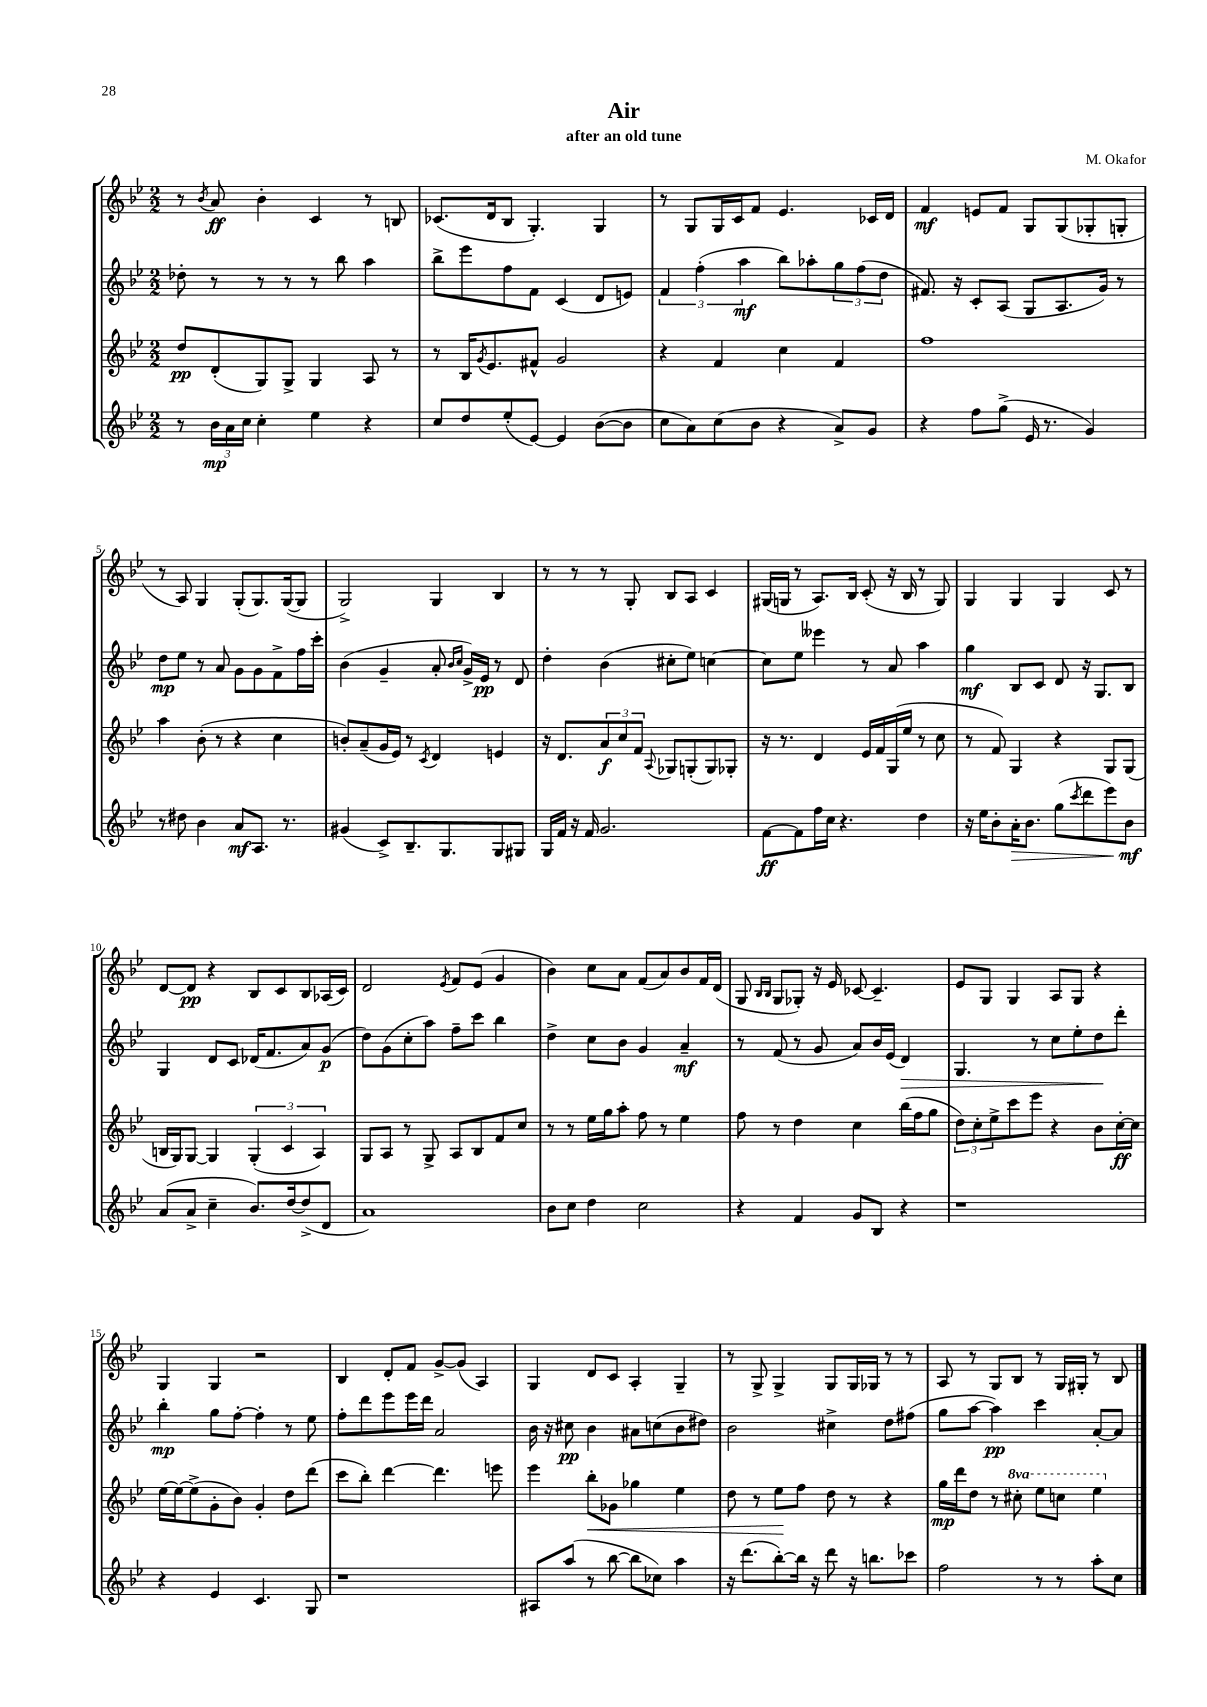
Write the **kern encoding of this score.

**kern	**dynam	**kern	**dynam	**kern	**dynam	**kern	**dynam
*part4	*part4	*part3	*part3	*part2	*part2	*part1	*part1
*staff4	*staff4	*staff3	*staff3	*staff2	*staff2	*staff1	*staff1
*clefG2	*	*clefG2	*	*clefG2	*	*clefG2	*
*k[b-e-]	*	*k[b-e-]	*	*k[b-e-]	*	*k[b-e-]	*
*M2/2	*	*M2/2	*	*M2/2	*	*M2/2	*
=1	=1	=1	=1	=1	=1	=1	=1
8r	.	8dd/L	pp	8dd-X'\	.	8r	.
.	.	.	.	.	.	8qb-/	.
24b-\LL	mp	(8d'/	.	8r	.	8a/	ff
24a\	.	.	.	.	.	.	.
24cc\JJ	.	.	.	.	.	.	.
4cc'\	.	8G/)	.	8r	.	4b-'\	.
.	.	8G^/J	.	8r	.	.	.
4ee-\	.	4G/	.	8r	.	4c/	.
.	.	.	.	8bb-\	.	.	.
4r	.	8A/	.	4aa\	.	8r	.
.	.	8r	.	.	.	8Bn/	.
=2	=2	=2	=2	=2	=2	=2	=2
8cc/L	.	8r	.	8bb-^\L	.	(8.c-X/L	.
8dd/	.	16B-/KL	.	8eee-\	.	.	.
.	.	8qg/	.	.	.	.	.
.	.	8.e-/	.	.	.	16d/k	.
(8ee-'/	.	.	.	8ff\	.	8B-/J	.
[8e-/J)	.	8f#X^^/J	.	8f\J	.	4.G'/)	.
4e-/]	.	2g/	.	(4c/	.	.	.
([8b-\L	.	.	.	8d/L	.	4G/	.
8b-\J]	.	.	.	8en/J)	.	.	.
=3	=3	=3	=3	=3	=3	=3	=3
8cc\L	.	4r	.	6f/	.	8r	.
8a\)	.	.	.	.	.	8G/L	.
.	.	.	.	(6ff'\	.	.	.
(8cc\	.	4f/	.	.	.	16G/L	.
.	.	.	.	.	.	16c/J	.
.	.	.	.	6aa\	mf	.	.
8b-\J	.	.	.	.	.	8f/J	.
4r	.	4cc\	.	8bb-\L)	.	4.e-/	.
.	.	.	.	8aa-X'\	.	.	.
8a^/L)	.	4f/	.	12gg\	.	.	.
.	.	.	.	(12ff\	.	.	.
8g/J	.	.	.	.	.	16c-X/LL	.
.	.	.	.	12dd\J	.	.	.
.	.	.	.	.	.	16d/JJ	.
=4	=4	=4	=4	=4	=4	=4	=4
4r	.	1ff	.	8.f#X/)	.	4f/	mf
.	.	.	.	16r	.	.	.
8ff\L	.	.	.	8c'/L	.	8en/L	.
(8gg^\J	.	.	.	(8A/J	.	8f/J	.
16e-/	.	.	.	8G/L	.	8G/L	.
8.r	.	.	.	.	.	.	.
.	.	.	.	8.A/	.	(8G/	.
4g/)	.	.	.	.	.	8G-X'/	.
.	.	.	.	16g/Jk)	.	.	.
.	.	.	.	8r	.	8Gn'/J	.
!!LO:LB:g=z
=5	=5	=5	=5	=5	=5	=5	=5
8r	.	4aa\	.	8dd\L	mp	8r	.
8dd#X\	.	.	.	8ee-\J	.	8A/)	.
4b-\	.	(8b-'\	.	8r	.	4G/	.
.	.	8r	.	8a/	.	.	.
8a/L	mf	4r	.	8g\L	.	(8G'/L	.
8.A/J	.	.	.	8g\	.	8.G/)	.
.	.	4cc\	.	8f^\	.	.	.
8.r	.	.	.	.	.	([16G/k	.
.	.	.	.	16ff\L	.	8G/J]	.
.	.	.	.	16ccc'\JJ	.	.	.
=6	=6	=6	=6	=6	=6	=6	=6
(4g#X/	.	8bn'/L)	.	(4b-\	.	2G^/)	.
.	.	(8a~/	.	.	.	.	.
8c^/L)	.	16g/L	.	4g~/	.	.	.
.	.	16e-/JJ)	.	.	.	.	.
8.B-~/	.	8r	.	.	.	.	.
.	.	8qc/	.	.	.	.	.
.	.	4d/	.	8a'/	.	4G/	.
8.G/	.	.	.	.	.	.	.
.	.	.	.	16qqb-/LL	.	.	.
.	.	.	.	16qqcc/JJ	.	.	.
.	.	.	.	16g^/LL)	.	.	.
.	.	.	.	16e-/JJ	pp	.	.
8G/	.	4en/	.	8r	.	4B-/	.
8G#X/J	.	.	.	8d/	.	.	.
=7	=7	=7	=7	=7	=7	=7	=7
16G/LL	.	16r	.	4dd'\	.	8r	.
16f/JJ	.	8.d/L	.	.	.	.	.
16r	.	.	.	.	.	8r	.
16f/	.	.	.	.	.	.	.
2.g/	.	12a/	f	(4b-\	.	8r	.
.	.	12cc/	.	.	.	.	.
.	.	.	.	.	.	8G'/	.
.	.	12f/J	.	.	.	.	.
.	.	8qqA/	.	.	.	.	.
.	.	8G-X/L	.	8cc#X'\L	.	8B-/L	.
.	.	(8Gn'/	.	8ee-\J)	.	8A/J	.
.	.	8G/)	.	[4ccn\	.	4c/	.
.	.	8G-X'/J	.	.	.	.	.
=8	=8	=8	=8	=8	=8	=8	=8
[8f\L	ff	16r	.	8cc\L]	.	(16G#X/LL	.
.	.	8.r	.	.	.	16Gn/JJ	.
8f\]	.	.	.	8ee-\J	.	8r	.
16ff\L	.	4d/	.	4eee--X\	.	8.A/L)	.
16cc\JJ	.	.	.	.	.	.	.
4.r	.	.	.	.	.	.	.
.	.	.	.	.	.	16B-/Jk	.
.	.	16e-/LL	.	8r	.	(8c'/	.
.	.	16f/	.	.	.	.	.
.	.	(16G/	.	8a/	.	16r	.
.	.	16ee-/JJ	.	.	.	16B-/	.
4dd\	.	8r	.	4aa\	.	8r	.
.	.	8cc\	.	.	.	8G/)	.
=9	=9	=9	=9	=9	=9	=9	=9
16r	.	8r	.	4gg\	mf	4G/	.
16ee-\KL	.	.	.	.	.	.	.
8b-'\	.	8f/)	.	.	.	.	.
!	!LO:HP:b	!	!	!	!	!	!
16a'\K	>	4G/	.	8B-/L	.	4G/	.
8.b-\J	.	.	.	.	.	.	.
.	.	.	.	8c/J	.	.	.
(8gg\L	.	4r	.	8d/	.	4G/	.
8qccc/	.	.	.	.	.	.	.
8ddd\	.	.	.	16r	.	.	.
.	.	.	.	8.G/L	.	.	.
8eee-\)	.	8G/L	.	.	.	8c/	.
8b-\J	mf	(8G/J	.	8B-/J	.	8r	.
.	]	.	.	.	.	.	.
!!LO:LB:g=z
=10	=10	=10	=10	=10	=10	=10	=10
(8a/L	.	16Bn/LL	.	4G/	.	[8d/L	.
.	.	16G/J)	.	.	.	.	.
8a^/J	.	[8G/J	.	.	.	8d/J]	pp
4cc~\	.	4G/]	.	8d/L	.	4r	.
.	.	.	.	8c/J	.	.	.
8.b-/L)	.	(6G'/	.	(16d-X/KL	.	8B-/L	.
.	.	.	.	8.f/	.	.	.
.	.	.	.	.	.	8c/	.
.	.	6c/	.	.	.	.	.
[16dd/k	.	.	.	.	.	.	.
(8dd^/]	.	.	.	8a/)	.	8B-/	.
.	.	6A/)	.	.	.	.	.
8d/J	.	.	.	(8g/J	p	(16A-X/L	.
.	.	.	.	.	.	16c/JJ)	.
=11	=11	=11	=11	=11	=11	=11	=11
1a)	.	8G/L	.	8dd\L)	.	2d/	.
.	.	8A/J	.	(8g\	.	.	.
.	.	8r	.	8cc'\	.	.	.
.	.	8G^/	.	8aa\J)	.	.	.
.	.	.	.	.	.	8qe-/	.
.	.	8A/L	.	8ff~\L	.	8f/L	.
.	.	8B-/	.	8ccc\J	.	(8e-/J	.
.	.	8f/	.	4bb-\	.	4g/	.
.	.	8cc/J	.	.	.	.	.
=12	=12	=12	=12	=12	=12	=12	=12
8b-\L	.	8r	.	4dd^\	.	4b-\)	.
8cc\J	.	8r	.	.	.	.	.
4dd\	.	16ee-\LL	.	8cc\L	.	8cc\L	.
.	.	16gg\J	.	.	.	.	.
.	.	8aa'\J	.	8b-\J	.	8a\J	.
2cc\	.	8ff\	.	4g/	.	(8f/L	.
.	.	8r	.	.	.	8a/)	.
.	.	4ee-\	.	4a~/	mf	8b-/	.
.	.	.	.	.	.	16f/L	.
.	.	.	.	.	.	(16d/JJ	.
=13	=13	=13	=13	=13	=13	=13	=13
4r	.	8ff\	.	8r	.	8G/	.
.	.	.	.	.	.	16qqB-/LL	.
.	.	.	.	.	.	16qqB-/JJ	.
.	.	8r	.	(8f/	.	8G/L	.
4f/	.	4dd\	.	8r	.	8G-X'/J)	.
.	.	.	.	8g/	.	16r	.
.	.	.	.	.	.	16e-/	.
8g/L	.	4cc\	.	8a/L)	.	[8c-X/	.
8B-/J	.	.	.	16b-/L	.	4.c-~/]	.
.	.	.	.	(16e-/JJ	.	.	.
!	!	!	!	!	!LO:HP:b	!	!
4r	.	(16bb-\LL	.	4d/)	>	.	.
.	.	16ff\J	.	.	.	.	.
.	.	8gg\J	.	.	.	.	.
=14	=14	=14	=14	=14	=14	=14	=14
1r	.	12dd\L)	.	4.G/	.	8e-/L	.
.	.	12cc'\	.	.	.	.	.
.	.	.	.	.	.	8G/J	.
.	.	12ee-^\	.	.	.	.	.
.	.	8ccc\	.	.	.	4G/	.
.	.	8eee-\J	.	8r	.	.	.
.	.	4r	.	8cc\L	.	8A/L	.
.	.	.	.	8ee-'\	.	8G/J	.
.	.	8b-\L	.	8dd\	.	4r	.
.	.	[16cc'\L	ff	8ddd'\J	]	.	.
.	.	16cc\JJ]	.	.	.	.	.
!!LO:LB:g=z
=15	=15	=15	=15	=15	=15	=15	=15
4r	.	[16ee-\LL	.	4bb-'\	mp	4G/	.
.	.	16ee-\J_	.	.	.	.	.
.	.	(8ee-^\]	.	.	.	.	.
4e-/	.	8g'\	.	8gg\L	.	4G/	.
.	.	8b-\J)	.	[8ff'\J	.	.	.
4.c/	.	4g'/	.	4ff'\]	.	2r	.
.	.	8dd\L	.	8r	.	.	.
8G/	.	(8ddd\J	.	8ee-\	.	.	.
=16	=16	=16	=16	=16	=16	=16	=16
1r	.	8ccc\L	.	8ff'\L	.	4B-/	.
.	.	8bb-'\J)	.	8ddd\	.	.	.
.	.	[4ddd\	.	8eee-\	.	8d'/L	.
.	.	.	.	16eee-\L	.	8f/J	.
.	.	.	.	16ddd\JJ	.	.	.
.	.	4.ddd\]	.	2a/	.	[8g^/L	.
.	.	.	.	.	.	(8g/J]	.
.	.	.	.	.	.	4A/)	.
.	.	8eeen\	.	.	.	.	.
=17	=17	=17	=17	=17	=17	=17	=17
8A#X/L	.	4eee-\	.	16b-\	.	4G/	.
.	.	.	.	16r	.	.	.
(8aa/J	.	.	.	8cc#X\	pp	.	.
!	!	!	!LO:HP:b	!	!	!	!
8r	.	8bb-'\L	<	4b-\	.	8d/L	.
[8bb-\	.	8g-X\J	.	.	.	8c/J	.
8bb-\L]	.	4gg-X\	.	8a#X\L	.	4A'/	.
8cc-X\J)	.	.	.	(8ccn\	.	.	.
4aa\	.	4ee-\	.	8b-\	.	4G~/	.
.	.	.	.	8dd#X\J)	.	.	.
=18	=18	=18	=18	=18	=18	=18	=18
16r	.	8dd\	.	2b-\	.	8r	.
(8.ddd\L	.	.	.	.	.	.	.
.	.	8r	.	.	.	8G^/	.
[8bb-'\)	.	8ee-\L	.	.	.	4G^/	.
16bb-\Jk]	.	8ff\J	[	.	.	.	.
16r	.	.	.	.	.	.	.
8ddd\	.	8dd\	.	4cc#X^\	.	8G/L	.
16r	.	8r	.	.	.	16G/L	.
8.bbn\L	.	.	.	.	.	16G-X/JJ	.
.	.	4r	.	8dd\L	.	8r	.
8ccc-X\J	.	.	.	(8ff#X\J	.	8r	.
=19	=19	=19	=19	=19	=19	=19	=19
2ff\	.	16gg\LL	mp	8gg\L	.	8A/	.
.	.	16ddd\J	.	.	.	.	.
.	.	8dd\J	.	[8aa\J	.	8r	.
.	.	8r	.	4aa\])	pp	8G/L	.
*	*	*8va	*	*	*	*	*
.	.	8ccc#X'\	.	.	.	8B-/J	.
8r	.	8eee-\L	.	4ccc\	.	8r	.
8r	.	8cccn\J	.	.	.	16G/LL	.
.	.	.	.	.	.	16G#X'/JJ	.
8aa'\L	.	4eee-\	.	[8a'/L	.	8r	.
8cc\J	.	.	.	8a/J]	.	8B-/	.
*	*	*X8va	*	*	*	*	*
==	==	==	==	==	==	==	==
*-	*-	*-	*-	*-	*-	*-	*-
